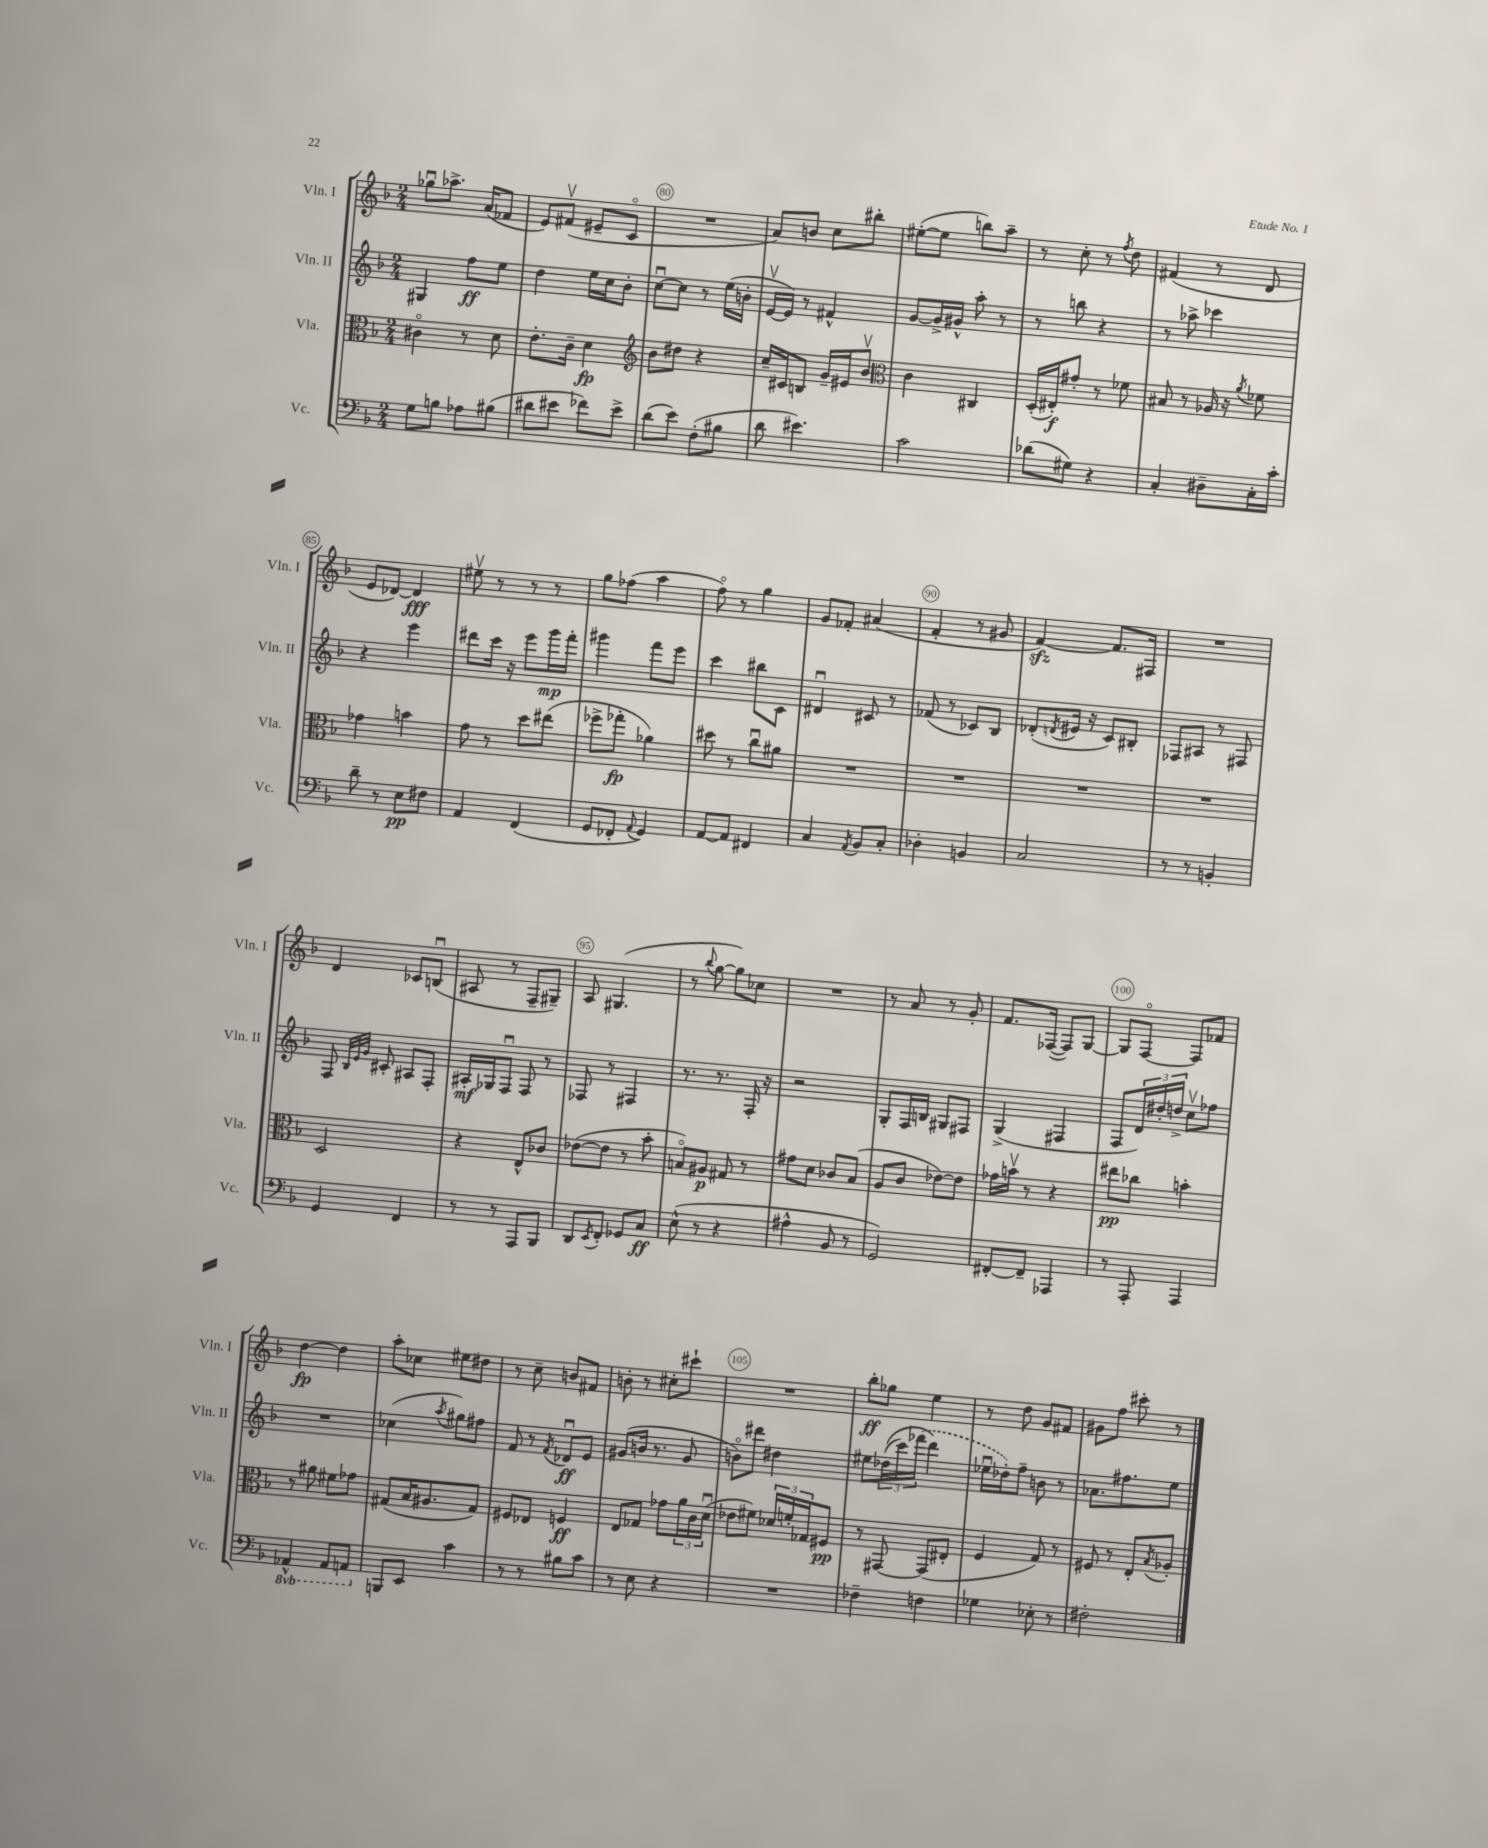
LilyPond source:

<<
\new StaffGroup <<
\new Staff = "s0" \with { instrumentName = "Vln. I" shortInstrumentName = "Vln. I" } {
    \clef treble \key f \major \numericTimeSignature \time 2/4
    ges''8\downbow aes''8.-> a'16( fes'8 |
    e'8) fis'8\upbow( eis'8-- c'8\flageolet |
    R2 |
    a'8) b'8 c''8 bis''8-. |
    eis''8~-.( eis''8 b''8) a''8-- |
    r8 c''8-. r8 \acciaccatura { f''8 } d''8 |
    fis'4( r8 d'8 |
    e'8 des'8~) des'4\fff |
    eis''8\upbow r8 r8 r8 |
    g''8 fes''8( a''4 |
    f''8\flageolet) r8 g''4 |
    g'8 fes'8-. ais'4( |
    f'4-. r8 gis'8 |
    f'4~\sfz) f'8. fis16 |
    R2 |
    d'4 ces'8 b8\downbow( |
    ais8 r8 f8-- gis8--) |
    a8 gis4.( |
    r8 \appoggiatura { bes''8 } g''8~ g''8) ces''8 |
    R2 |
    r8 a'8 r8 g'8-. |
    f'8. fes16~( fes8) g8~ |
    g8 f8~\flageolet f8 fes'8 |
    d''4~\fp d''4 |
    a''8-. ces''8 eis''8 dis''8 |
    r8 c''8-- b'8 fis'8 |
    b'8-. r8 cis''8-. cis'''8-! |
    R2 |
    bes''8-.\ff ges''8 e''4 |
    r8 d''8 g'8 fis'8 |
    gis'8 f''8 cis'''8-. r8 \bar "|." |
}
\new Staff = "s1" \with { instrumentName = "Vln. II" shortInstrumentName = "Vln. II" } {
    \clef treble \key f \major \numericTimeSignature \time 2/4
    gis4 f''8\ff e''8 |
    d''4 e''16 c''16 bes'8-. |
    c''8~\downbow c''8 r8 e''16( b'16-. |
    e'16~\upbow e'16) r8 fis'4-^ |
    g'8~ g'16-> gis'16-^ a''8-. r8 |
    r8 b''8 r4 |
    r8 aes''8-> ces'''4 |
    r4 e'''4 |
    dis'''8 c'''16 r16 e'''8 g'''16\mp f'''16-. |
    gis'''4 f'''8 e'''8 |
    c'''4 bis''8 c'8 |
    dis'4\downbow cis'8 r8 |
    fes'8( r8 ces'8) bes8 |
    des'8-.( \acciaccatura { d'8 } eis'16 r16 c'8) bis8-. |
    fes8 ais8 r8 fis8 |
    f8 \grace { bes32 e'32 g'32 } cis'8-. ais8 f8-. |
    ais16-.\mf ges16 f8\downbow f8 r8 |
    fes8 r8 fis4 |
    r8. r8. f16-. r16 |
    r2 |
    g8-. f16 b16 gis8 fis8 |
    g4->( fis4 |
    f8 \tuplet 3/2 { d'16) dis''16-. d''16-> } c''8\upbow fes''8 |
    R2 |
    ces''4( \acciaccatura { a''8 } gis''8) fis''8 |
    f'8 r8 \acciaccatura { f'8 } des'8\downbow\ff e'8 |
    gis'8( b'16 r8. gis'8 |
    b'8\flageolet) dis'''8 dis''4 |
    eis''8 \tuplet 3/2 { des''16(\( c'''16) \once \slurDashed fes'''16( } d'''4\) |
    ees''16\downbow des''16-.) f''8-- b'8 r8 |
    aes'8. fis''8. e''8 \bar "|." |
}
\new Staff = "s2" \with { instrumentName = "Vla." shortInstrumentName = "Vla." } {
    \clef alto \key f \major \numericTimeSignature \time 2/4
    cis'4\flageolet r8 d'8 |
    e'8.-. c'16-- d'4\fp |
    \clef treble bes'8 dis''8 r4 |
    c''16-- cis'16 b8 g'16-- eis'16 bes'8\upbow |
    \clef alto c'4 cis4 |
    d16-.( eis16-.\f) gis'8-. r8 fes'8 |
    bis8 r8 aes16 r16 \acciaccatura { a'8 } fes'8 |
    ges'4 b'4 |
    g'8 r8 d''8 eis''8( |
    fes''8-> ges''8-.\fp aes'4) |
    dis''8 r8 c''8\downbow ais'8 |
    R2 |
    R2 |
    R2 |
    R2 |
    d2 |
    r4 e8-^ ces'8 |
    ees'8~( ees'8 r8 bes'8-. |
    b8\flageolet) ais8\p gis8 r8 |
    gis'8 d'8 ces'8 bes8( |
    a8 c'8 ees'8~) ees'8 |
    ges'16 b'16\upbow r8 r4 |
    eis''8\pp ces''8 b'4-. |
    r8 ais'8 fis'8 ges'8 |
    gis8( bes16 ais8. gis8) |
    fis8 ees8 f4\ff |
    e8 ges8 ges'8 \tuplet 3/2 { a'16 c'16 d'16\downbow( } |
    ees'8 fis'8) \tuplet 3/2 { des'16 f'16-. ges16 } fis8\pp |
    r8 gis,8~ gis,8( eis8-. |
    f4 g8) r8 |
    fis8 r8 e8-. \acciaccatura { bes8 } aes8-. \bar "|." |
}
\new Staff = "s3" \with { instrumentName = "Vc." shortInstrumentName = "Vc." } {
    \clef bass \key f \major \numericTimeSignature \time 2/4 \set Staff.ottavationMarkups = #ottavation-simple-ordinals
    g8 b8 aes8 bis8( |
    dis'8 eis'8 fes'8) eis'8-> |
    d'8( e'8) f8-.( bis8 |
    d'8 eis'4.) |
    c'2 |
    des'8( gis8) r4 |
    c4-. dis8-- c16-. c'16-. |
    d'8-- r8 e8\pp fis8 |
    a,4 f,4( |
    g,8 fes,8-. \appoggiatura { a,8 } g,4) |
    a,8~ a,8 fis,4 |
    c4 \acciaccatura { a,8 } bes,8 c8-. |
    des4-. b,4 |
    c2 |
    r8 r8 b,4-. |
    g,4 f,4 |
    r8 r8 a,,8 bes,,8 |
    d,8 \acciaccatura { e,8 } f,8-. ges,8 c8\ff |
    e8-^( r8 r4 |
    ais4-^ bes,8 r8 |
    g,2) |
    fis,8~-. fis,8-- aes,,4 |
    r8 a,,8-. a,,4 |
    \ottava #-1 aes,,4-^ aes,,8 a,,8 \ottava #0 |
    b,,8 e,8 c'4 |
    r8 r8 bis8 c'8 |
    r8 e8 r4 |
    R2 |
    fes4-- f4 |
    ges4 ees8-. r8 |
    fis2-. \bar "|." |
}
>>
>>
\layout { \context { \Score currentBarNumber = #78 \override BarNumber.break-visibility = ##(#f #t #t) barNumberVisibility = #(every-nth-bar-number-visible 5) \override BarNumber.stencil = #(make-stencil-circler 0.1 0.3 ly:text-interface::print) } }
